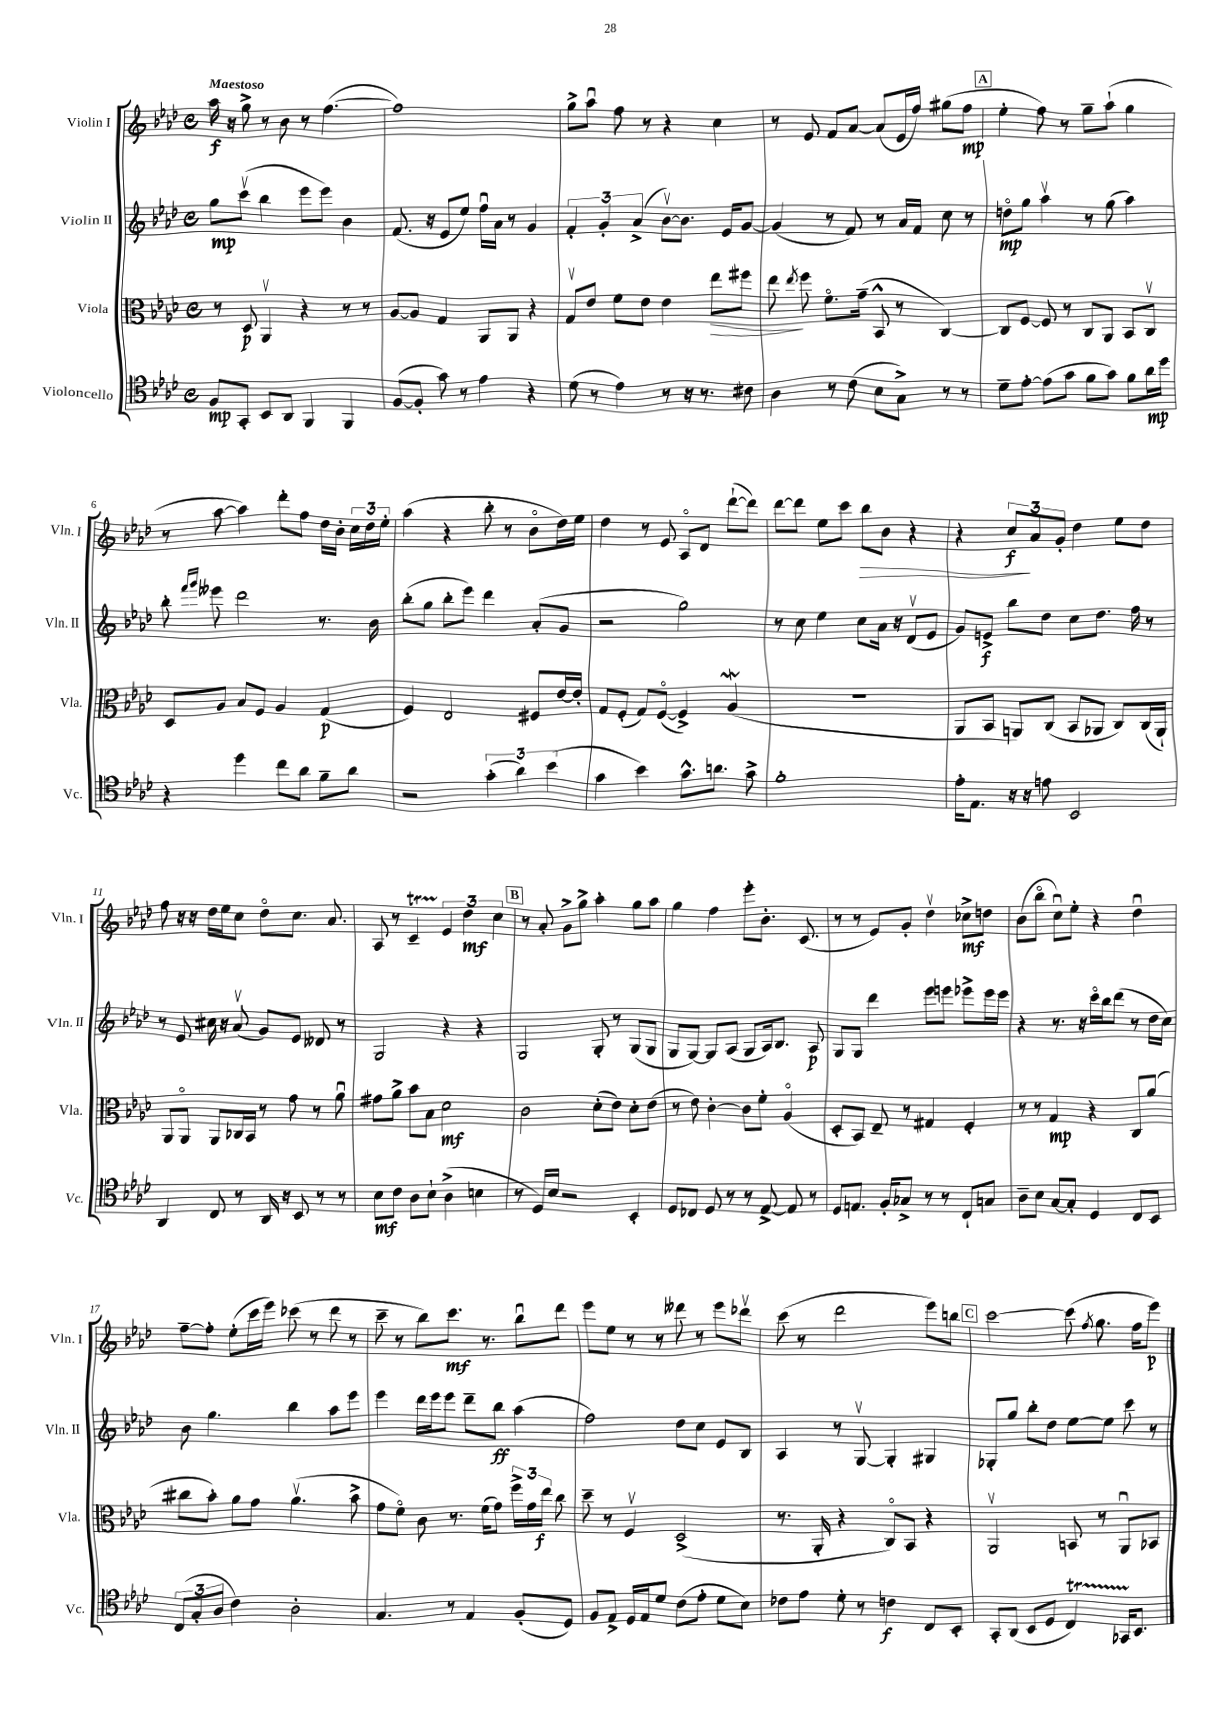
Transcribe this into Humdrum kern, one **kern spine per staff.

**kern	**kern	**kern	**kern
*staff4	*staff3	*staff2	*staff1
*clefC4	*clefC3	*clefG2	*clefG2
*k[b-e-a-d-]	*k[b-e-a-d-]	*k[b-e-a-d-]	*k[b-e-a-d-]
*M4/4	*M4/4	*M4/4	*M4/4
*met(c)	*met(c)	*met(c)	*met(c)
8F	8r	8gg	16aa-
.	.	.	16r
8GG'	8D-	(8cccv	8gg^
8BB-	4AA-v	4bb-	8r
8AA-	.	.	8b-
4FF	4r	8eee-	8r
.	.	8eee-)	([4.ff
4FF	8r	4b-	.
.	8r	.	.
=	=	=	=
([8F	[8A-	(8.f	1ff])
8F']	8A-]	.	.
.	.	16r	.
8g)	4G	8e-	.
8r	.	8ee-)	.
4e-	8AA-	16ffu	.
.	.	16a-	.
.	8AA-	8r	.
4r	4r	4g	.
=	=	=	=
(8d-	8Gv	6f'	8gg^
8r	8e-	.	8aa-u
.	.	6g'	.
4e-)	8f	.	8ff
.	.	(6a-^	.
.	8e-	.	8r
8r	4e-	[8b-v)	4r
16r	.	8.b-]	.
8.r	.	.	.
.	8ee-	.	4cc
.	.	16e-	.
8c#	8ff#	[8g	.
=	=	=	=
4A-	8ee-	(4g]	8r
.	8qee-	.	.
.	8ff	.	8e-
8r	8.fo	8r	8f
(8c	.	8f)	[8a-
.	(16g~	.	.
8B-	8BB-^^	8r	(8a-]
8G^)	8r	16a-	16e-
.	.	16f	16ff)
8r	[4C)	8cc	(8gg#
8r	.	8r	8ff
=	=	=	=
8d-~	8C]	8ddo	4ee-'
[8e-'	[8F	8gg	.
(8e-]	8F]	4aa-v	8ff)
8g	8r	.	8r
8f	8C	8r	8gg~
8g)	8AA-	(8gg	(8aa-`
8f	8BB-	4aa-)	4gg
16a-	8Cv	.	.
16dd-	.	.	.
=	=	=	=
4r	8D-	8bb-'	8r
.	.	16qqfff	.
.	.	16qqggg	.
.	8A-	8eee--	[8aa-
4dd-	8B-	2ddd-	4aa-])
.	8F	.	.
8cc	4A-	.	8ddd-'
8a-	.	.	8ff
8f~	(4G	8.r	16dd-
.	.	.	16b-'
8a-	.	.	24cc
.	.	.	24dd-
.	.	16b-	.
.	.	.	24ee-'
=	=	=	=
2r	4F)	(8bb-'	(4aa-
.	.	8gg	.
.	2E-	8bb-'	4r
.	.	8eee-)	.
(6g'	.	4ddd-	8bb-'
.	.	.	8r
6a-)	.	.	.
.	8F#	(8a-'	8b-o
(6b-	.	.	.
.	[16e-	8g	16dd-)
.	16e-']	.	16ee-
=	=	=	=
4g	8G	2r	4dd-
.	(8F'	.	.
4b-)	8G)	.	8r
.	([8Fo	.	8e-
8.g^^	4F^])	2gg)	8A-o
.	.	.	8d-
8.a	.	.	.
.	(4A-	.	([8ddd-`
8g^	.	.	8ddd-])
=	=	=	=
1f'	1r	8r	[8ddd-
.	.	8cc	8ddd-]
.	.	4ee-	8ee-
.	.	.	8ccc
.	.	8cc	8bb-
.	.	16a-	8b-
.	.	16r	.
.	.	(8d-v	4r
.	.	8e-	.
=	=	=	=
16e-'	8AA-	8g)	4r
8.E-	.	.	.
.	8BB-	8e^	.
16r	8AA)	8bb-	12cc
16r	.	.	.
.	.	.	12a-
8e	(8C	8dd-	.
.	.	.	12g'
2BB-	8BB-	8cc	4dd-
.	8AA-	8.dd-	.
.	8C)	.	8ee-
.	.	16ff	.
.	(16C	8r	8dd-
.	16AA-`)	.	.
=	=	=	=
4AA-	8AA-	8r	8ff
.	8AA-o	8e-	16r
.	.	.	16r
8C	8AA-	16cc#	16dd-
.	.	16r	16ee-
8r	16C-	(8a-v	8cc
.	16BB-	.	.
16AA-	8r	8g)	8dd-o
16r	.	.	.
8BB-	8g	8e-	8.cc
8r	8r	8d--	.
.	.	.	8.a-
8r	8a-u	8r	.
=	=	=	=
8B-	8g#	2G	8A-
8c	8a-^	.	8r
8A-	8b-	.	4c~
8B-`	8B-	.	.
(4A-^	2d-	4r	6e-
.	.	.	6dd-
4B	.	4r	.
.	.	.	6cc
=	=	=	=
8r	2c	2G	8r
16D-)	.	.	8a-'
16B-	.	.	.
2r	.	.	8g^
.	.	.	8gg^
.	(8d-'	8G'	4aa-'
.	8e-)	8r	.
4BB-'	8d-'	(8G	8gg
.	(8e-	8G	8aa-
=	=	=	=
8D-	8r	8G	4gg
8C-	8e-)	[8G)	.
8D-	[4c'	8G]	4ff
8r	.	(8A-	.
8r	8c]	8G	8eee-'
[8E-^	8f'	16A-)	8.b-'
.	.	8.B-	.
8E-]	(4A-o	.	.
.	.	.	(8.c
8r	.	8A-	.
=	=	=	=
8D-	8D-'	8G	8r
8.E	8BB-)	8G	8r
.	8E-~	4ddd-	8e-)
16F'	.	.	.
8G-^	8r	.	8g'
8r	4G#	8eee-	4dd-v
8r	.	8eee	.
8C`	4F'	8eee-^	8cc-^
8G	.	16eee-	8dd
.	.	16eee-	.
=	=	=	=
8A-~	8r	4r	(8b-
8B-	8r	.	8bb-o
[8G	4G	8.r	8ccu)
8G']	.	.	8ee-'
.	.	16r	.
4D-	4r	16ccco	4r
.	.	16bb-	.
.	.	(8ddd-	.
8C	8C	8r	4dd-u
8BB-	(8a-	16dd-	.
.	.	16cc)	.
=	=	=	=
(12C	8cc#	8b-	[8ff~
12G'	.	.	.
.	8b-')	4.gg	8ff']
12A-	.	.	.
4c)	8a-	.	(8ee-'
.	8g	.	16ccc
.	.	.	16eee-)
2A-'	(4.a-v	4bb-	(8ccc-
.	.	.	8r
.	.	8aa-	8ddd-
.	8b-^	8eee-	8r
=	=	=	=
4.G	8g	4eee-	8ccc~
.	8fo)	.	8r
.	8c	16ddd-	8bb-)
.	.	16eee-	.
8r	8.r	8eee-	8.ccc
4E-	.	8ddd-~	.
.	(16f	.	8.r
.	8g)	8bb-	.
(8F'	24ff^	(4aa-	8bb-u
.	24g	.	.
.	24ee-	.	.
8D-)	8cc	.	8ddd-
=	=	=	=
8F	8dd-~	2ff)	8eee-
8E-^	8r	.	8ee-
16D-	4Fv	.	8r
16E-	.	.	.
8d-	.	.	8r
(8c	(2D-^	8dd-	8ddd--
8e-'	.	8cc	8r
8d-	.	8e-	8eee-
8B-)	.	8B-	8ddd-v
=	=	=	=
8c-	8.r	4A-	(8ccc
8e-	.	.	8r
.	16AA-'	.	.
8d-'	4r	8r	2ddd-
8r	.	[8Gv	.
4c	8Co)	4G']	.
.	8BB-	.	.
8C	4r	4G#	8eee-)
8BB-'	.	.	8bb
=	=	=	=
8GG'	2AA-v	8G-'	[2ccc
(8AA-	.	8gg	.
8BB-	.	8bb-'	.
8D-	.	8dd-	.
4C)	8BB	[8ee-	(8ccc]
.	.	.	8qff
.	8r	8ee-]	8.gg
16GG-	8AA-u	8ccc	.
8.BB-	.	.	16ff
.	8BB-	8r	8eee-)
==	==	==	==
*-	*-	*-	*-
